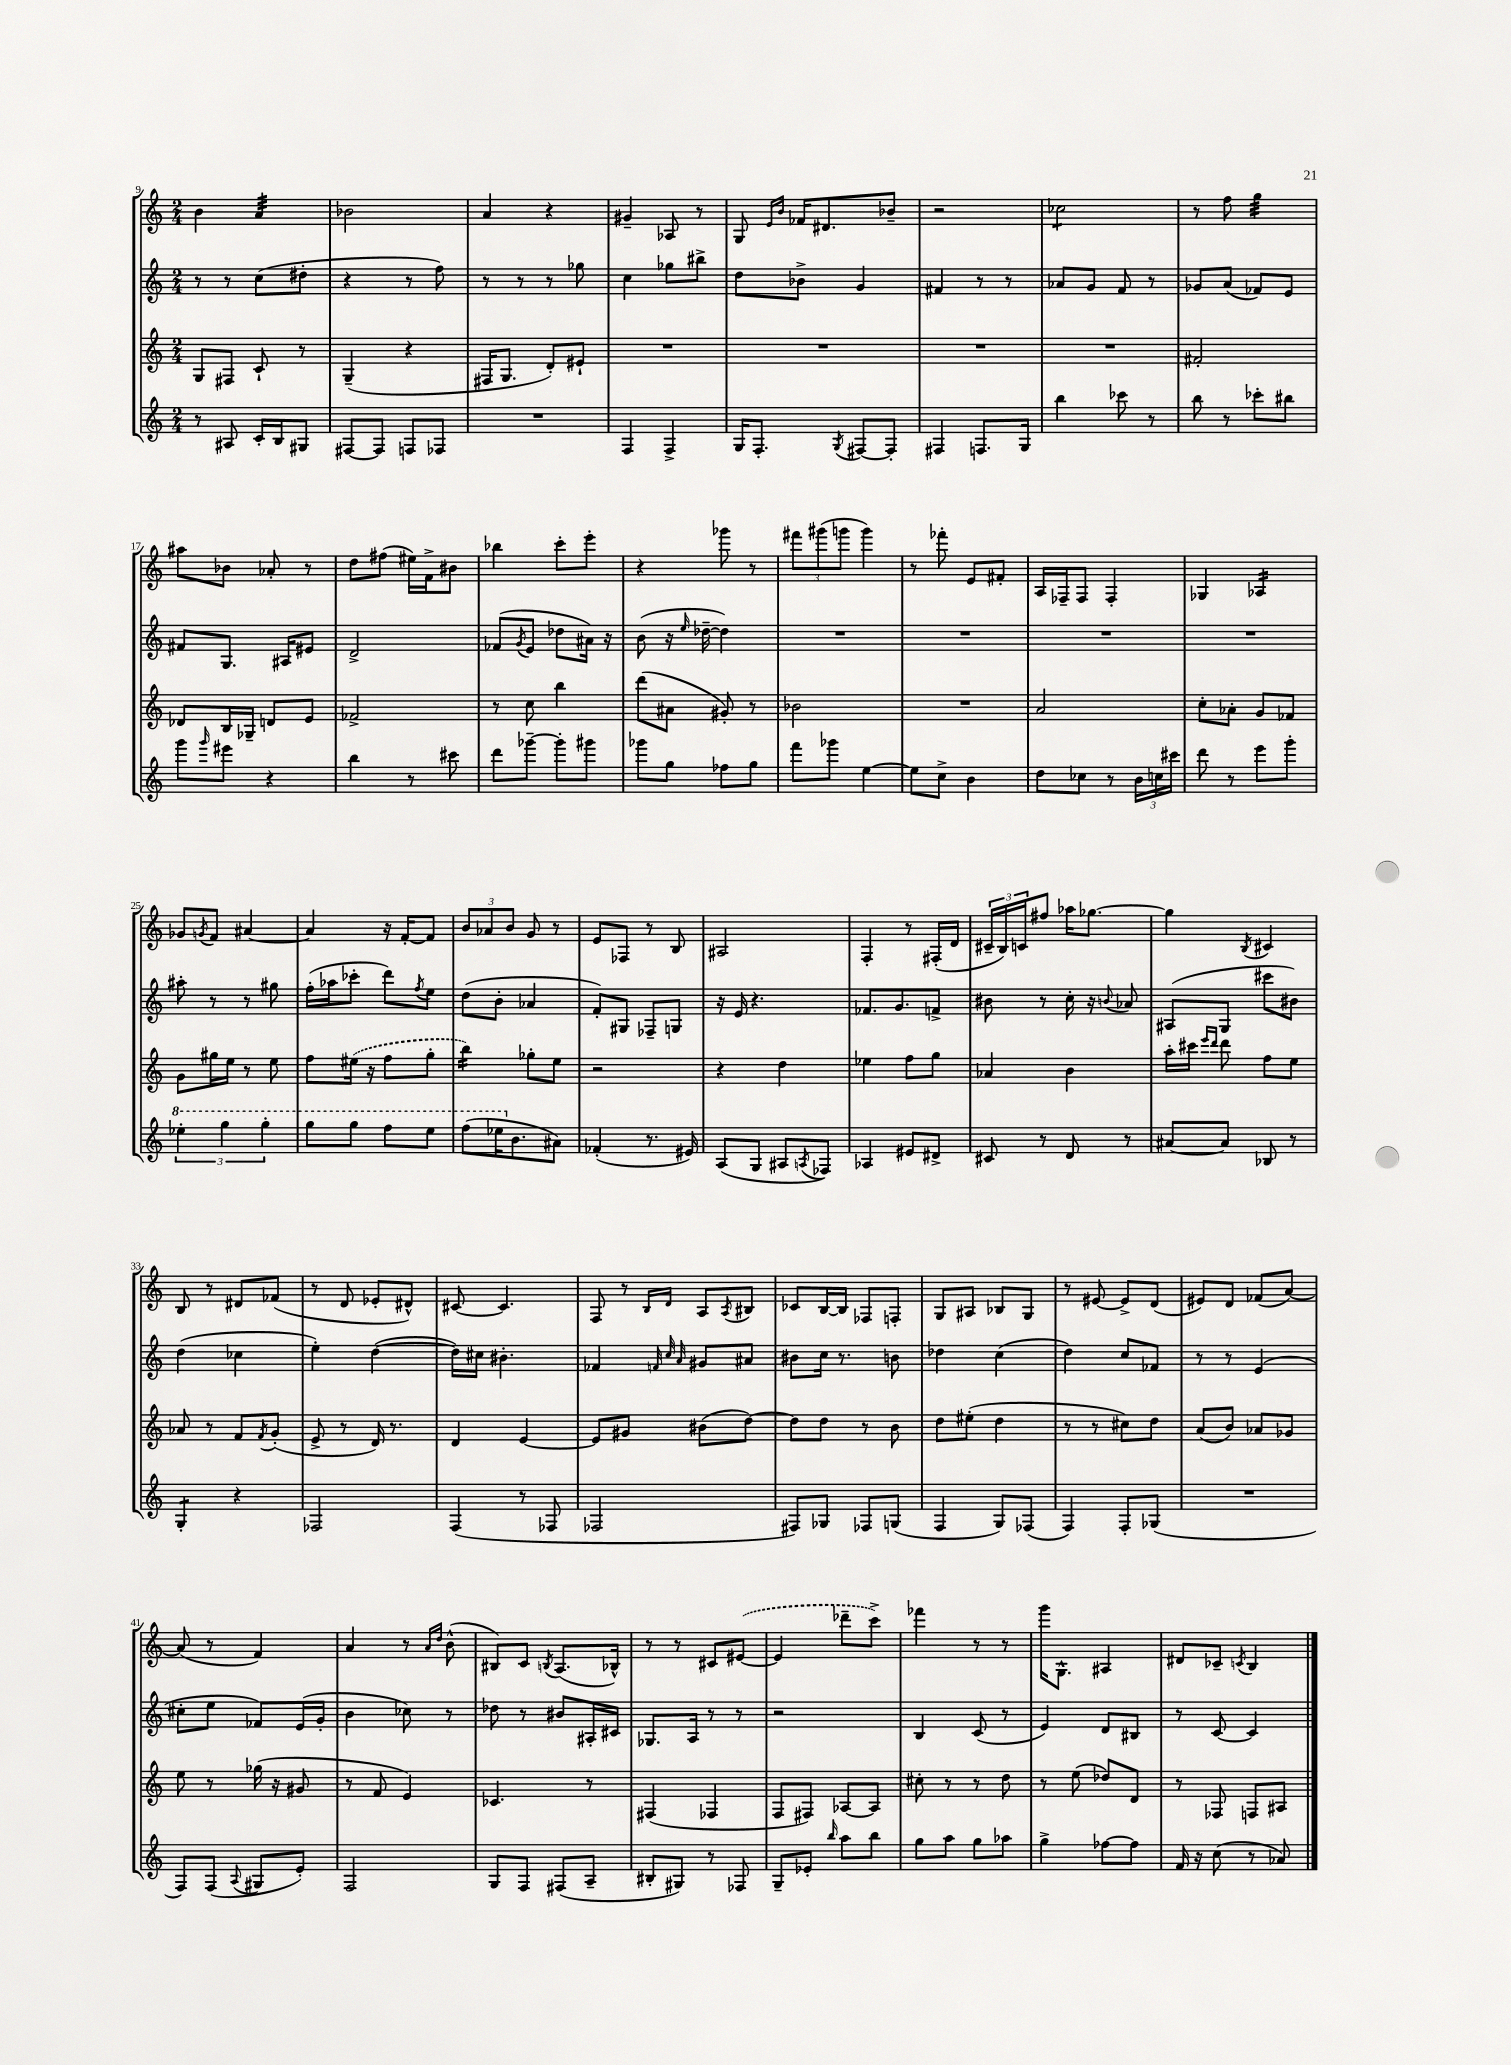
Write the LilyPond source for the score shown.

<<
\new StaffGroup <<
\new Staff = "s0" {
    \clef treble \key c \major \numericTimeSignature \time 2/4
    b'4 a'4:32 |
    bes'2 |
    a'4 r4 |
    gis'4-- aes8 r8 |
    g8 \grace { e'16 b'16 } fes'16 dis'8. bes'8-- |
    r2 |
    ces''2:8 |
    r8 f''8 g''4:32 |
    ais''8 bes'8 aes'8-. r8 |
    d''8 fis''8( eis''16) f'16-> bis'8 |
    bes''4 c'''8-. e'''8-. |
    r4 ges'''8 r8 |
    \tuplet 3/2 { fis'''8 gis'''8( g'''8 } g'''4) |
    r8 fes'''8-. e'8 fis'8-. |
    a16 fes16-- fes8 fes4-. |
    ges4 aes4:16 |
    ges'8 \acciaccatura { g'8 } f'8 ais'4~ |
    ais'4 r16 f'16~-. f'8 |
    \tuplet 3/2 { b'8 aes'8 b'8 } g'8 r8 |
    e'8 fes8 r8 b8 |
    ais2 |
    f4-. r8 fis16-.( d'16 |
    \tuplet 3/2 { cis'16-- b16) c'16 } fis''8 aes''16 ges''8.~ |
    ges''4 \acciaccatura { b8 } cis'4 |
    b8 r8 dis'8 fes'8( |
    r8 d'8 ees'8-. dis'8-^) |
    cis'8~ cis'4. |
    f8 r8 \grace { b16 d'16 } a8 \acciaccatura { a8 } bis8 |
    ces'8 b16~ b16 fes8 f8-. |
    g8 ais8 bes8 g8 |
    r8 eis'8~ eis'8-> d'8( |
    eis'8) d'8 fes'8( a'8~) |
    a'8( r8 f'4) |
    a'4 r8 \grace { a'16 d''16 } b'8-^( |
    bis8) c'8 \acciaccatura { b8 } a8.( bes16-^) |
    r8 r8 cis'8 \once \slurDashed eis'8~( |
    eis'4 des'''8-- c'''8->) |
    fes'''4 r8 r8 |
    g'''16 g8.-^ ais4 |
    dis'8 ces'8-- \acciaccatura { c'8 } b4 \bar "|." |
}
\new Staff = "s1" {
    \clef treble \key c \major \numericTimeSignature \time 2/4
    r8 r8 c''8( dis''8-. |
    r4 r8 f''8) |
    r8 r8 r8 ges''8 |
    c''4 ges''8 bis''8-> |
    d''8 bes'8-> g'4 |
    fis'4 r8 r8 |
    aes'8 g'8 f'8 r8 |
    ges'8 a'8( fes'8) e'8 |
    fis'8 g8. ais16 eis'8 |
    d'2-> |
    fes'8( \acciaccatura { g'8 } e'8 des''8 ais'16) r16 |
    b'8( r16 \grace { e''16 } des''16~-- des''4) |
    R2 |
    R2 |
    R2 |
    R2 |
    ais''8-. r8 r8 gis''8 |
    f''16-.( aes''16 ces'''8-. d'''8) \acciaccatura { f''8 } e''8 |
    d''8( b'8-. aes'4 |
    f'8-.) gis8 fes8-- g8 |
    r16 e'16 r4. |
    fes'8. g'8. f'8-> |
    bis'8 r8 c''16-. r16 \appoggiatura { b'8 } aes'8 |
    ais8( g8 cis'''8 bis'8) |
    d''4( ces''4 |
    e''4-.) d''4~( |
    d''16) cis''16 bis'4.-. |
    fes'4 \grace { f'32 c''32 a'32 } gis'8 ais'8 |
    bis'8 c''16 r8. b'8 |
    des''4 c''4( |
    d''4) c''8 fes'8 |
    r8 r8 e'4( |
    cis''8-. e''8 fes'8) e'16( g'16-. |
    b'4 ces''8) r8 |
    des''8 r8 bis'8 ais16-. cis'16 |
    ges8. a16 r8 r8 |
    r2 |
    b4 c'8( r8 |
    e'4) d'8 bis8 |
    r8 c'8~ c'4 \bar "|." |
}
\new Staff = "s2" {
    \clef treble \key c \major \numericTimeSignature \time 2/4
    g8 fis8 c'8-! r8 |
    g4--( r4 |
    fis16 g8. d'8-.) eis'8-! |
    R2 |
    R2 |
    R2 |
    R2 |
    fis'2-. |
    des'8 b16 ges16-- d'8 e'8 |
    fes'2-> |
    r8 c''8 b''4 |
    d'''8( ais'8 gis'8-.) r8 |
    bes'2 |
    R2 |
    a'2 |
    c''8-. aes'8-. g'8 fes'8 |
    g'8 gis''16 e''16 r8 e''8 |
    f''8 \once \slurDashed eis''16( r16 f''8 g''8-. |
    b''4:16) ges''8-. e''8 |
    r2 |
    r4 d''4 |
    ees''4 f''8 g''8 |
    aes'4 b'4 |
    a''16-. cis'''16 \grace { e'''16 d'''16 } d'''8 f''8 e''8 |
    aes'8 r8 f'8 \acciaccatura { f'8 } g'8-.( |
    e'8-> r8 d'16) r8. |
    d'4 e'4~ |
    e'8 gis'8 bis'8( d''8~) |
    d''8 d''8 r8 b'8 |
    d''8 eis''8-.( d''4 |
    r8 r8 cis''8) d''8 |
    a'8( b'8) aes'8 ges'8 |
    e''8 r8 ges''16( r16 gis'8 |
    r8 f'8 e'4) |
    ces'4. r8 |
    fis4( fes4 |
    f8 fis8) aes8~ aes8 |
    cis''8-. r8 r8 d''8 |
    r8 e''8( des''8) d'8 |
    r8 fes8 f8 ais8 \bar "|." |
}
\new Staff = "s3" {
    \clef treble \key c \major \numericTimeSignature \time 2/4
    r8 ais8 c'16-. b16 gis8 |
    fis8~ fis8 f8 fes8 |
    R2 |
    f4 f4-> |
    g16 f8.-. \acciaccatura { g8 } fis8~ fis8-. |
    fis4 f8. g16 |
    b''4 ces'''8 r8 |
    b''8 r8 ces'''8-. bis''8 |
    g'''8 \grace { g'''16 } eis'''8 r4 |
    b''4 r8 cis'''8 |
    d'''8 ges'''8~-- ges'''8-. gis'''8 |
    ges'''8 g''8 fes''8 g''8 |
    f'''8 ges'''8 e''4~ |
    e''8 c''8-> b'4 |
    d''8 ces''8 r8 \tuplet 3/2 { b'16 c''16 cis'''16 } |
    d'''8 r8 e'''8 g'''8-. |
    \tuplet 3/2 { \ottava #1 ees'''4-. g'''4 g'''4-. } |
    g'''8 g'''8 f'''8 e'''8 |
    f'''8( ees'''16 \ottava #0 b'8. ais'8) |
    fes'4-.( r8. eis'16) |
    a8( g8 ais8 \acciaccatura { a8 } fes8) |
    aes4 eis'8 dis'8-> |
    cis'8 r8 d'8 r8 |
    ais'8~ ais'8 bes8 r8 |
    g4:8-. r4 |
    fes2 |
    f4( r8 fes8 |
    fes2 |
    fis8) ges8 fes8 g8( |
    f4 g8) fes8( |
    f4) f8-. ges8( |
    R2 |
    f8) f8( \appoggiatura { a8 } gis8 e'8-.) |
    f2 |
    g8 f8 fis8( a8-- |
    bis8-. gis8) r8 fes8 |
    g8-- ees'8-. \grace { b''16 } a''8 b''8 |
    g''8 a''8 g''8 aes''8 |
    g''4-> fes''8~ fes''8 |
    f'16 r16 c''8( r8 aes'8) \bar "|." |
}
>>
>>
\layout { \context { \Score currentBarNumber = #9 } }
